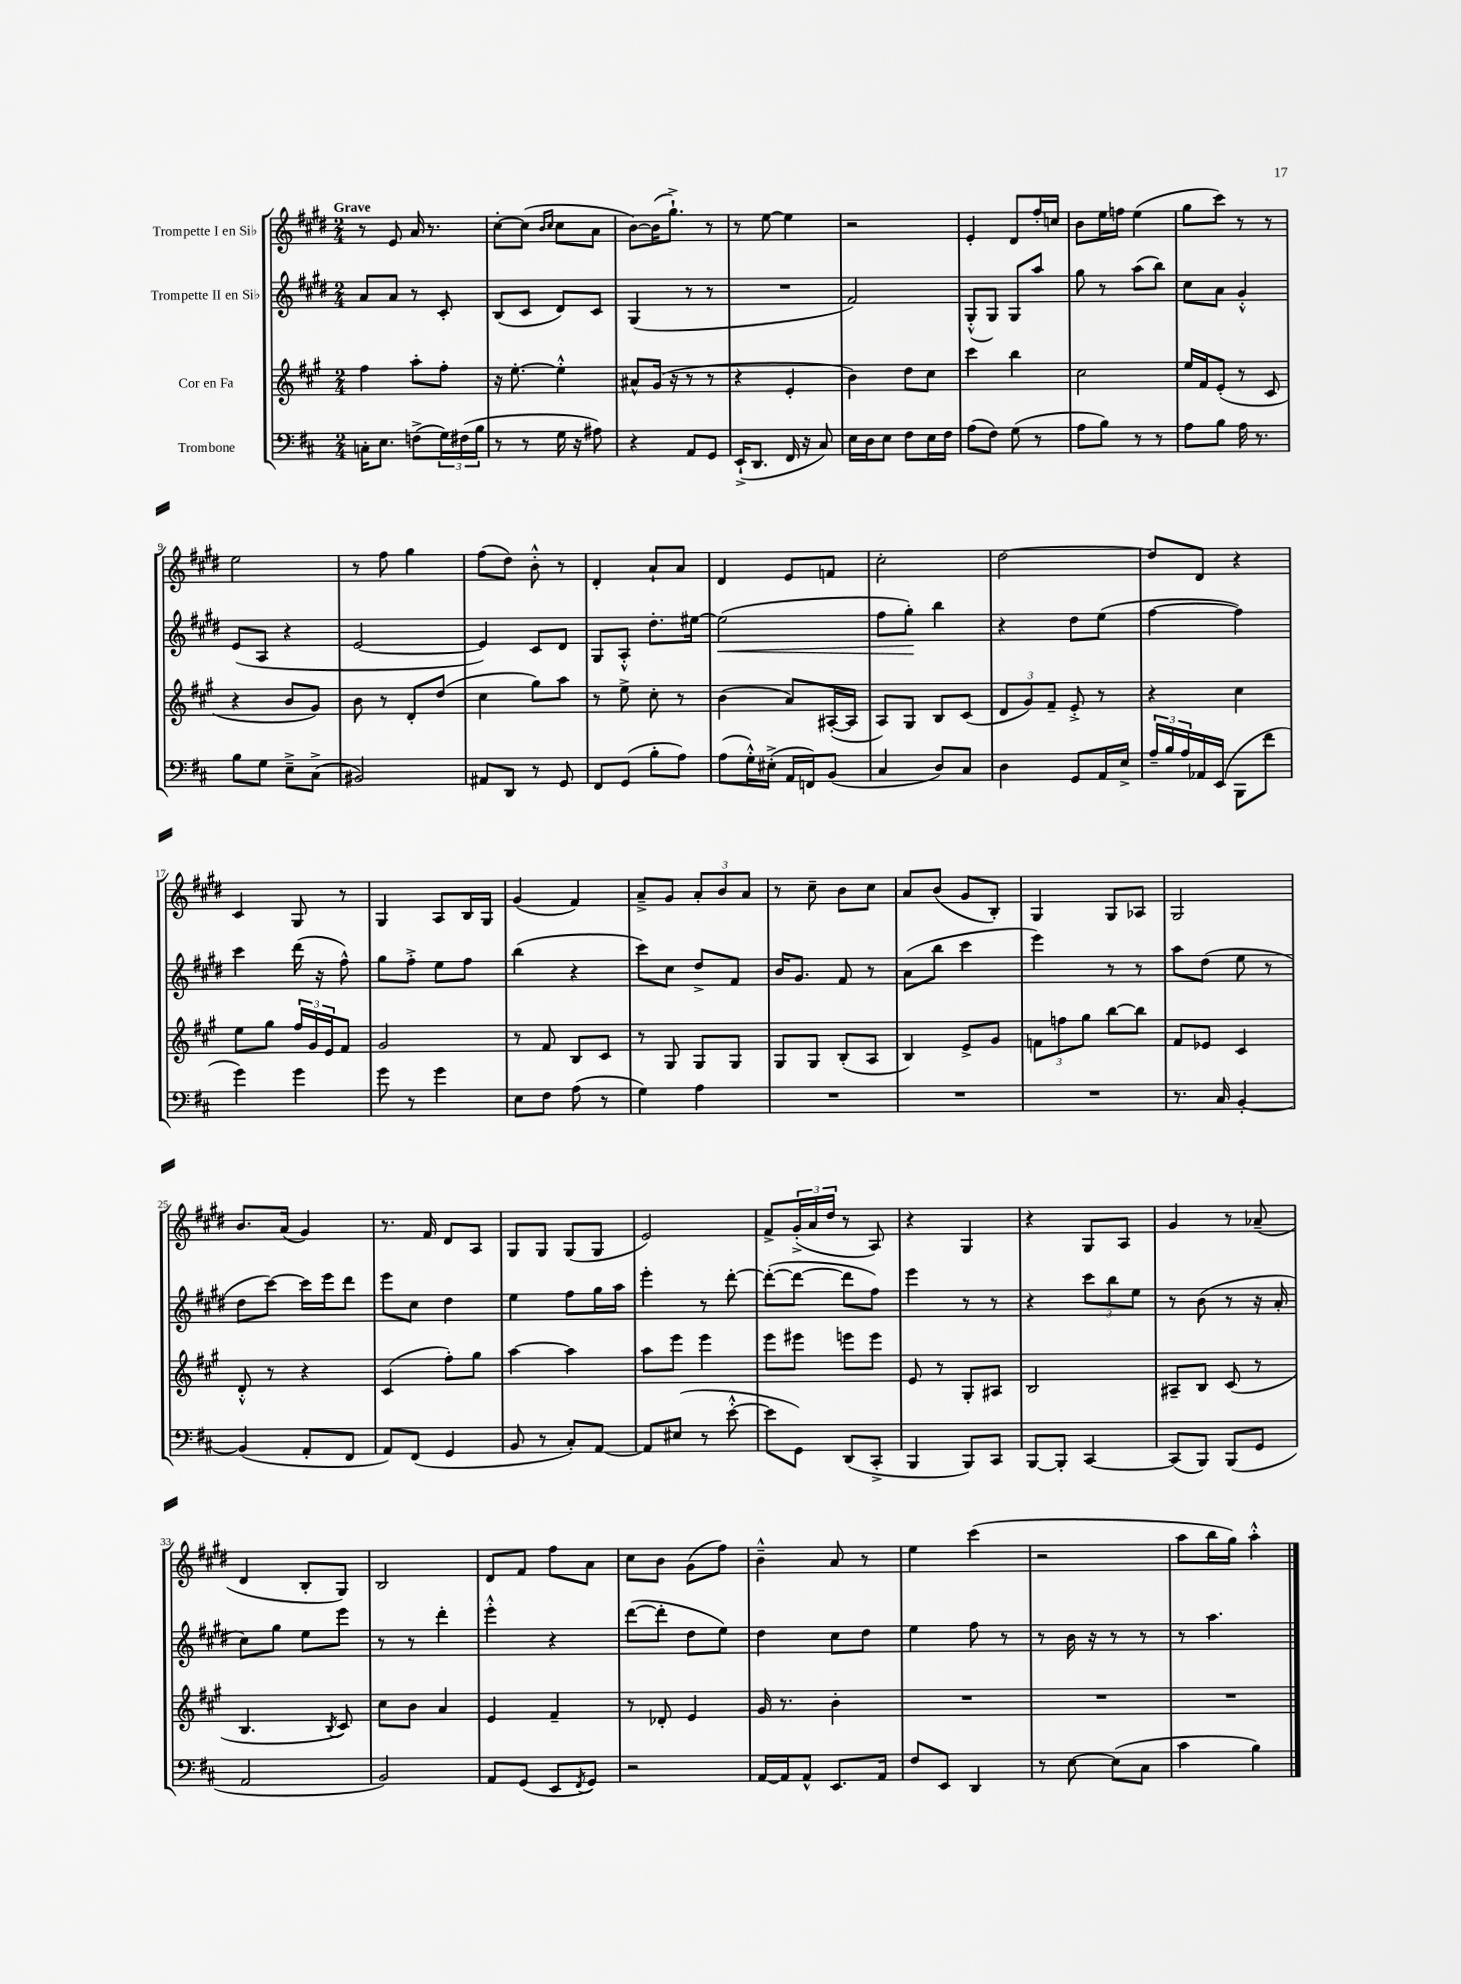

**kern	**kern	**kern	**kern
*staff4	*staff3	*staff2	*staff1
*clefF4	*clefG2	*clefG2	*clefG2
*k[f#c#]	*k[f#c#g#]	*k[f#c#g#d#]	*k[f#c#g#d#]
*M2/4	*M2/4	*M2/4	*M2/4
16C'\LK	4ff#\	8a/L	8r
8.E\J	.	.	.
.	.	8a/J	8e/
(8F^\L	8aa'\L	8r	16a/
.	.	.	8.r
24G\L)	8ff#'\J	8c#'/	.
(24F#\	.	.	.
24B\JJ	.	.	.
=	=	=	=
8r	16r	(8B/L	[8cc#'\L
.	[8.ee'\	.	.
8r	.	8c#/J	(8cc#\]J
.	.	.	16qqb/LL
.	.	.	16qqcc#/JJ
16G\	4ee'^^\]	8d#/L)	8cc#\L
16r	.	.	.
8A#\)	.	8c#/J	8a\J
=	=	=	=
4r	8a#^^/L	(4G#/	[8b\L)
.	(16g#/Jk	.	(16b\]K
.	16r	.	8.gg#`^\J)
8AA/L	8r	8r	.
8GG/J	8r	8r	8r
=	=	=	=
(16EE`^/LK	4r	2r	8r
8.DD/J	.	.	.
.	.	.	[8ee\
16FF#/	4e'/	.	4ee\]
16r	.	.	.
8C#/)	.	.	.
=	=	=	=
16E\LL	4b\)	2f#/)	2r
16D\J	.	.	.
8E\J	.	.	.
8F#\L	8dd\L	.	.
16E\L	8cc#\J	.	.
16F#\JJ	.	.	.
=	=	=	=
(8A\L	4ccc#\	(8G#'^^/L	4e'/
8F#\J)	.	8G#/J)	.
(8G\	4bb\	8G#/L	8d#/L
8r	.	8aa/J	16ff#'/L
.	.	.	16cc/JJ
=	=	=	=
8A\L	2cc#\	8gg#\	8b\L
8B\J)	.	8r	16ee\L
.	.	.	16ff\JJ
8r	.	(8aa\L	(4ee\
8r	.	8bb\J)	.
=	=	=	=
8A\L	16ee/LL	8cc#\L	8gg#\L
.	16f#/J	.	.
8B\J	(8e'/J	8a\J	8ccc#\J)
16A\	8r	4g#'^^/	8r
8.r	.	.	.
.	8c#/	.	8r
=	=	=	=
8B\L	4r	(8e/L	2ee\
8G\J	.	8A/J	.
8E~^\L	8b/L	4r	.
(8C#^\J	8g#/J)	.	.
=	=	=	=
2BB#/)	8b\	[2e/	8r
.	8r	.	8ff#\
.	8d'/L	.	4gg#\
.	(8dd/J	.	.
=	=	=	=
8AA#/L	4cc#\	4e/])	(8ff#\L
8DD/J	.	.	8dd#\J)
8r	8gg#\L)	8c#/L	8b'^^\
8GG/	8aa\J	8d#/J	8r
=	=	=	=
8FF#/L	8r	8G#/L	4d#'/
(8GG/J	8ee^\	8A'^^/J	.
8B'\L	8cc#'\	8.dd#'\L	8a`/L
8A\J)	8r	.	8a/J
.	.	[16ee#\Jk	.
=	=	=	=
(8A\L	(4b\	(2ee#\]	4d#/
16G'^^\L)	.	.	.
(16E#'^\JJ	.	.	.
16AA/LL	8a/L)	.	8e/L
16FF/J)	.	.	.
(8BB/J	([16A#'/L	.	8f/J
.	16A#/]JJ	.	.
=	=	=	=
4C#/	8A/L)	8ff#\L	2cc#'\
.	8G#/J	8gg#'\J)	.
8D/L)	8B/L	4bb\	.
8C#/J	(8c#/J	.	.
=	=	=	=
4D\	12d/L	4r	[2dd#\
.	12g#/)	.	.
.	12f#~/J	.	.
8GG/L	8e'^/	8dd#\L	.
16AA/L	8r	(8ee\J	.
16E^/JJ	.	.	.
=	=	=	=
24A~/LL	4r	[4ff#\	8dd#/]L
24B/	.	.	.
24A/	.	.	.
16AA-/	.	.	8d#/J
(16EE/JJ	.	.	.
8BBB\L	4cc#\	4ff#\])	4r
8f#\J	.	.	.
=	=	=	=
4g\)	8ee\L	4ccc#\	4c#/
.	8gg#\J	.	.
4g\	24ff#/LL	(16ddd#\	8G#/
.	24g#/	.	.
.	.	16r	.
.	24e/J	.	.
.	8f#/J	8ff#^^\)	8r
=	=	=	=
8g\	2g#/	8gg#\L	4G#/
8r	.	8ff#'^\J	.
4g\	.	8ee\L	8A/L
.	.	8ff#\J	16B/L
.	.	.	16G#/JJ
=	=	=	=
8E\L	8r	(4bb\	(4g#/
8F#\J	8f#/	.	.
(8A\	8B/L	4r	4f#/)
8r	8c#/J	.	.
=	=	=	=
4G\)	8r	8ccc#\L)	8a~^/L
.	8G#/	8cc#\J	8g#/J
4A\	8G#/L	8dd#^/L	12a'/L
.	.	.	12b/
.	8G#/J	8f#/J	.
.	.	.	12a/J
=	=	=	=
2r	8G#/L	16b/LK	8r
.	.	8.g#/J	.
.	8G#/J	.	8cc#~\
.	(8B'/L	8f#/	8b\L
.	8A/J	8r	8cc#\J
=	=	=	=
2r	4B/)	(8a\L	8a/L
.	.	8bb\J	(8b/J
.	8e^/L	4ccc#\	8g#/L
.	8g#/J	.	8B'/J)
=	=	=	=
2r	12f\L	4eee\)	4G#/
.	12ff\	.	.
.	12gg#\J	.	.
.	[8bb\L	8r	8G#/L
.	8bb\]J	8r	8A-/J
=	=	=	=
8.r	8f#/L	8aa\L	2G#/
.	8e-/J	(8dd#\J	.
16C#/	.	.	.
[4BB'/	4c#/	8ee\	.
.	.	8r	.
=	=	=	=
(4BB/]	8d'^^/	8dd#\L	8.b/L
.	8r	[8ccc#\J)	.
.	.	.	(16a/Jk
8AA'/L	4r	16ccc#\]LL	4g#/)
.	.	16eee\J	.
8FF#/J	.	8ddd#\J	.
=	=	=	=
8AA/L)	(4c#/	8eee\L	8.r
(8FF#/J	.	8cc#\J	.
.	.	.	16f#/
4GG/	8ff#'\L)	4dd#\	8d#/L
.	8gg#\J	.	8A/J
=	=	=	=
8BB/	[4aa\	4ee\	8G#/L
8r	.	.	8G#/J
8C#'/L)	4aa\]	8ff#\L	(8G#/L
[8AA/J	.	16gg#\L	8G#/J
.	.	16aa\JJ	.
=	=	=	=
8AA/]L	8aa\L	4eee'\	2e/)
(8E#/J	8eee\J	.	.
8r	4eee\	8r	.
[8e'^^\	.	[8ddd#'\	.
=	=	=	=
8e\]L	8eee\L	(8ddd#'\_L	8f#^/L
8GG\J)	8eee#\J	8ddd#\_J	(24g#'^/L
.	.	.	24a/
.	.	.	24dd#/JJ
(8DD/L	8eee\L	8ddd#\]L	8r
8CC#'^/J	8eee\J	8ff#\J)	8A/)
=	=	=	=
4BBB/	8e/	4eee\	4r
.	8r	.	.
8BBB/L)	8G#'/L	8r	4G#/
8CC#/J	8A#/J	8r	.
=	=	=	=
[8BBB/L	2B/	4r	4r
8BBB'/]J	.	.	.
[4CC#/	.	12ccc#\L	8G#/L
.	.	12bb\	.
.	.	.	8A/J
.	.	12ee\J	.
=	=	=	=
(8CC#/]L	8A#~/L	8r	4g#/
8BBB/J)	8B/J	(8b\	.
(8BBB/L	(8c#/	8r	8r
8GG/J	8r	16r	(8a-~/
.	.	16a'/	.
=	=	=	=
2AA/	4.B/	8cc#\L)	4d#/
.	.	8gg#\J	.
.	.	8ee\L	8B'/L
.	8qB/	.	.
.	8c#/)	8eee\J	8G#/J)
=	=	=	=
2BB/)	8cc#\L	8r	2B/
.	8b\J	8r	.
.	4a/	4ddd#'\	.
=	=	=	=
8AA/L	4e/	4eee'^^\	8d#/L
(8GG/J	.	.	8f#/J
8EE/L	4f#~/	4r	8ff#\L
8qFF#/	.	.	.
8GG/J)	.	.	8a\J
=	=	=	=
2r	8r	([8ddd#\L	8cc#\L
.	8d-'/	8ddd#'\]J	8b\J
.	4e/	8dd#\L	(8g#\L
.	.	8ee\J)	8ff#\J)
=	=	=	=
[16AA/LL	16g#/	4dd#\	4b~^^\
16AA/]J	8.r	.	.
8AA^^/J	.	.	.
8.EE/L	4b'\	8cc#\L	8a/
.	.	8dd#\J	8r
16AA/Jk	.	.	.
=	=	=	=
8F#/L	2r	4ee\	4ee\
8EE/J	.	.	.
4DD/	.	8ff#\	(4ccc#\
.	.	8r	.
=	=	=	=
8r	2r	8r	2r
[8E\	.	16b\	.
.	.	16r	.
(8E\]L	.	8r	.
8C#\J	.	8r	.
=	=	=	=
4c#\	2r	8r	8aa\L
.	.	4.aa\	16bb\L
.	.	.	16gg#\JJ)
4B\)	.	.	4aa'^^\
==	==	==	==
*-	*-	*-	*-
